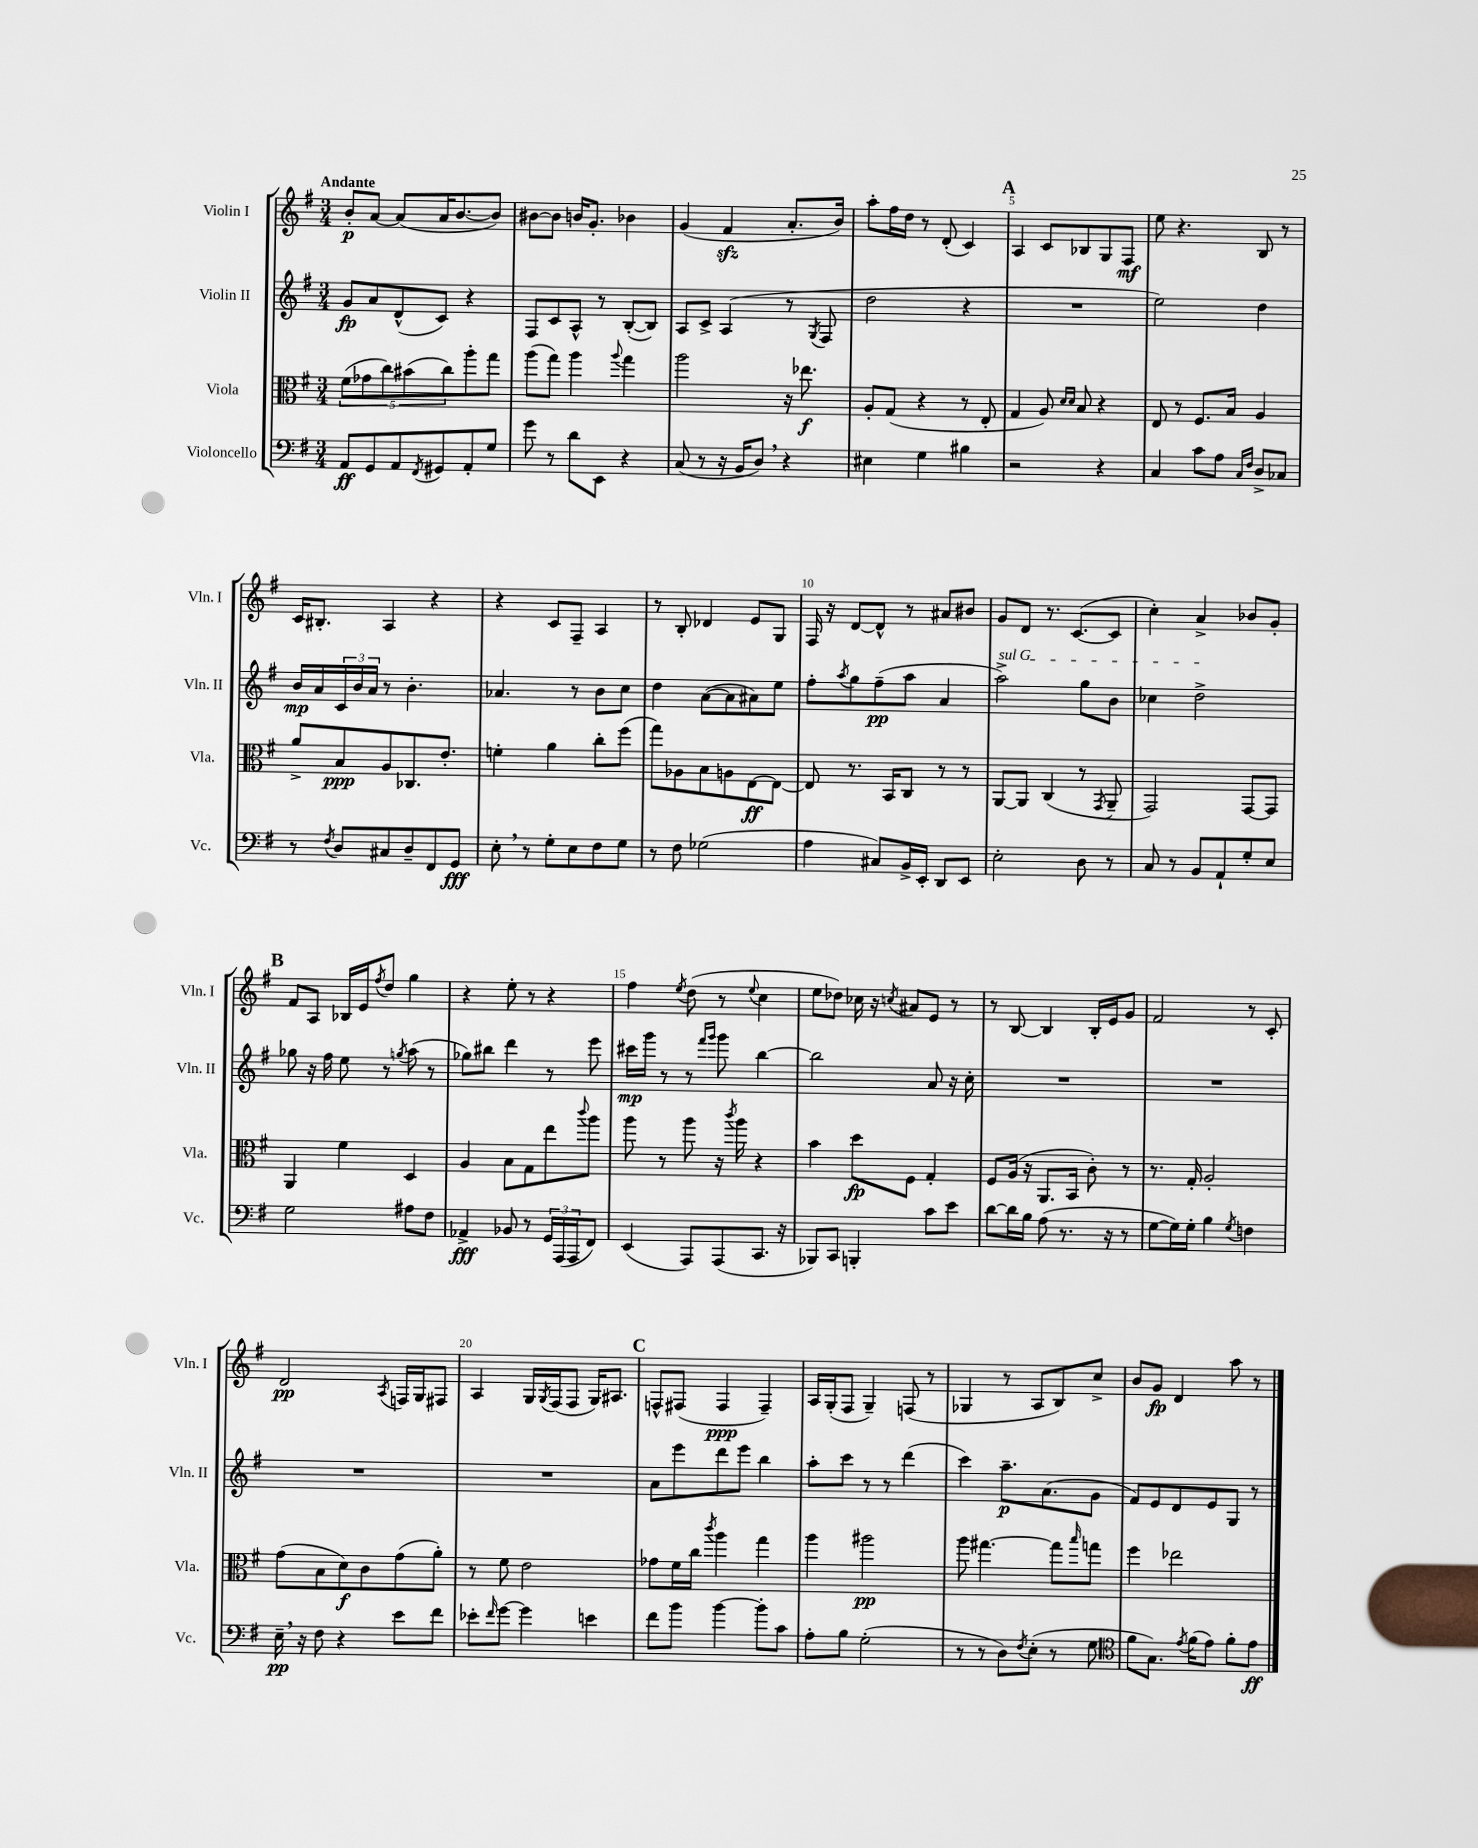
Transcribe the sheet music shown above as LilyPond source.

<<
\new StaffGroup <<
\new Staff = "s0" \with { instrumentName = "Violin I" shortInstrumentName = "Vln. I" } {
    \clef treble \key g \major \numericTimeSignature \time 3/4 \tempo "Andante"
    b'8-.\p a'8~ a'8( a'16 b'8.~ b'8) |
    bis'8~ bis'8 b'16 g'8.-. bes'4 |
    g'4( fis'4\sfz a'8.-. b'16) |
    a''8-. fis''16 d''16 r8 d'8-.( c'4) |
    \mark \markup { \bold "A" } a4 c'8 bes8 g8 fis8\mf |
    e''8 r4. b8 r8 |
    c'16 bis8.-. a4 r4 |
    r4 c'8 fis8-- a4 |
    r8 b8-. des'4 e'8 g8 |
    fis16 r16 d'8~ d'8-^ r8 ais'8 bis'8 |
    g'8 d'8 r8. c'8.~( c'8 |
    c''4-.) a'4-> bes'8 g'8-. |
    \mark \markup { \bold "B" } fis'8 a8 bes16 e'16 \acciaccatura { fis''8 } d''8 g''4 |
    r4 e''8-. r8 r4 |
    fis''4 \acciaccatura { e''8 } d''8( r8 \appoggiatura { e''8 } c''4 |
    e''8 des''8) ces''16 r16 \acciaccatura { c''8 } ais'8 e'8 r8 |
    r8 b8~ b4 b16-. e'16 g'8 |
    fis'2 r8 c'8-. |
    d'2\pp \acciaccatura { a8 } f16 g16 fis8 |
    a4 g16 \acciaccatura { g8 } fis16( fis8 g16) ais8. |
    \mark \markup { \bold "C" } f8-^ fis8( fis4\ppp fis4--) |
    a16 g16-.( fis8 g4--) f8( r8 |
    ges4 r8 a8 b8) c''8-> |
    b'8 g'8\fp d'4 a''8 r8 \bar "|." |
}
\new Staff = "s1" \with { instrumentName = "Violin II" shortInstrumentName = "Vln. II" } {
    \clef treble \key g \major \numericTimeSignature \time 3/4
    g'8\fp a'8 d'8-^( c'8) r4 |
    fis8 c'8 a8-^ r8 b8~-.( b8) |
    a8 c'8-> a4( r8 \acciaccatura { g8 } fis8 |
    d''2 r4 |
    \mark \markup { \bold "A" } R2. |
    e''2) d''4 |
    b'16\mp a'16 \tuplet 3/2 { c'16 b'16 a'16 } r8 b'4.-. |
    aes'4. r8 b'8 c''8 |
    d''4 a'8~( a'8 ais'8) e''8 |
    fis''8-. \acciaccatura { a''8 } g''8 fis''8--\pp( a''8 a'4 |
    \once \override TextSpanner.bound-details.left.text = \markup { \italic "sul G" } a''2->\startTextSpan) g''8 b'8 |
    ces''4 d''2->\stopTextSpan |
    \mark \markup { \bold "B" } ges''8 r16 fis''16 e''8 r8 \acciaccatura { g''8 } a''8( r8 |
    ges''8) bis''8 d'''4 r8 e'''8 |
    cis'''16\mp g'''16 r8 r8 \grace { fis'''16 g'''16 } g'''8 b''4~ |
    b''2 a'8 r16 c''16-. |
    R2. |
    R2. |
    R2. |
    R2. |
    \mark \markup { \bold "C" } a'8 e'''8 d'''8 e'''8 b''4 |
    a''8-. c'''8 r8 r8 d'''4( |
    c'''4) a''8.--\p a'8.( g'8 |
    fis'8) e'8 d'8 e'8 g8 r8 \bar "|." |
}
\new Staff = "s2" \with { instrumentName = "Viola" shortInstrumentName = "Vla." } {
    \clef alto \key g \major \numericTimeSignature \time 3/4
    \tuplet 5/4 { fis'8( ges'8 c''8) bis'8( c''8) } a''8-. g''8 |
    a''8( g''8) a''4 \appoggiatura { a''8 } g''4 |
    a''2 r16 ees''8.\f |
    a8-. g8( r4 r8 e8-. |
    \mark \markup { \bold "A" } g4 a8) \grace { d'16 d'16 } b8 r4 |
    e8 r8 fis8. b16 a4 |
    a'8-> b8\ppp a8 ces8. e'8.-. |
    f'4-. a'4 c''8-. fis''8( |
    g''8) aes8 b8 a8 e8~\ff e8~ |
    e8 r8. b,16 c8 r8 r8 |
    a,8~ a,8 c4( r8 \acciaccatura { g,8 } a,8-- |
    g,2) g,8~ g,8 |
    \mark \markup { \bold "B" } a,4 fis'4 d4 |
    a4 b8 g8 e''8 \appoggiatura { c'''8 } a''8 |
    a''8 r8 a''8 r16 \acciaccatura { c'''8 } a''16 r4 |
    b'4 d''8\fp fis8 g4-. |
    fis8 a16( r16 a,8. b,16 c'8-.) r8 |
    r8. g16-. a2-. |
    g'8( b8 d'8\f) c'8 g'8( a'8-.) |
    r8 fis'8 e'2 |
    \mark \markup { \bold "C" } ges'8 fis'16 c''16 \acciaccatura { c'''8 } a''4 g''4 |
    a''4 ais''2\pp |
    a''8 gis''4.~ gis''8 \grace { b''16 } g''8 |
    fis''4 ees''2 \bar "|." |
}
\new Staff = "s3" \with { instrumentName = "Violoncello" shortInstrumentName = "Vc." } {
    \clef bass \key g \major \numericTimeSignature \time 3/4
    a,8\ff g,8 a,8 \acciaccatura { fis,8 } gis,8 a,8-. g8 |
    g'8 r8 d'8 e,8 r4 |
    c8( r8 r16 b,16 d8) \breathe r4 |
    eis4 g4 bis4 |
    \mark \markup { \bold "A" } r2 r4 |
    c4 c'8 a8 \grace { c16 fis16 } d8-> ces8 |
    r8 \acciaccatura { fis8 } d8 cis8 d8-- fis,8 g,8\fff |
    e8-. \breathe r8 g8-. e8 fis8 g8 |
    r8 fis8 ges2( |
    a4 cis8) b,16-> e,16-. d,8 e,8 |
    e2-. d8 r8 |
    c8 r8 b,8 a,8-! g8-. e8 |
    \mark \markup { \bold "B" } g2 ais8 fis8 |
    aes,4->\fff bes,8 r8 \tuplet 3/2 { g,16 a,,16( a,,16 } fis,8) |
    e,4( a,,8) a,,8( c,8. r16 |
    bes,,8) c,8 b,,4-. c'8 e'8 |
    d'8~ d'16 b16 a8( r8. r16 r8 |
    g8~ g16) g16-. b4 \acciaccatura { g8 } f4 |
    e16--\pp \breathe r16 fis8 r4 e'8 fis'8 |
    ees'8-. \grace { fis'16 } g'8~ g'4 e'4 |
    \mark \markup { \bold "C" } fis'8 b'8 b'4~ b'8-. c'8 |
    a8-. b8 g2-.( |
    r8 r8 d8) \acciaccatura { fis8 } e8-.( r8 g8 |
    \clef tenor fis'8 g8.) \acciaccatura { e'8 } fis'16( e'8) fis'8-. e'8\ff \bar "|." |
}
>>
>>
\layout { \context { \Score \override BarNumber.break-visibility = ##(#f #t #t) barNumberVisibility = #(every-nth-bar-number-visible 5) } }
